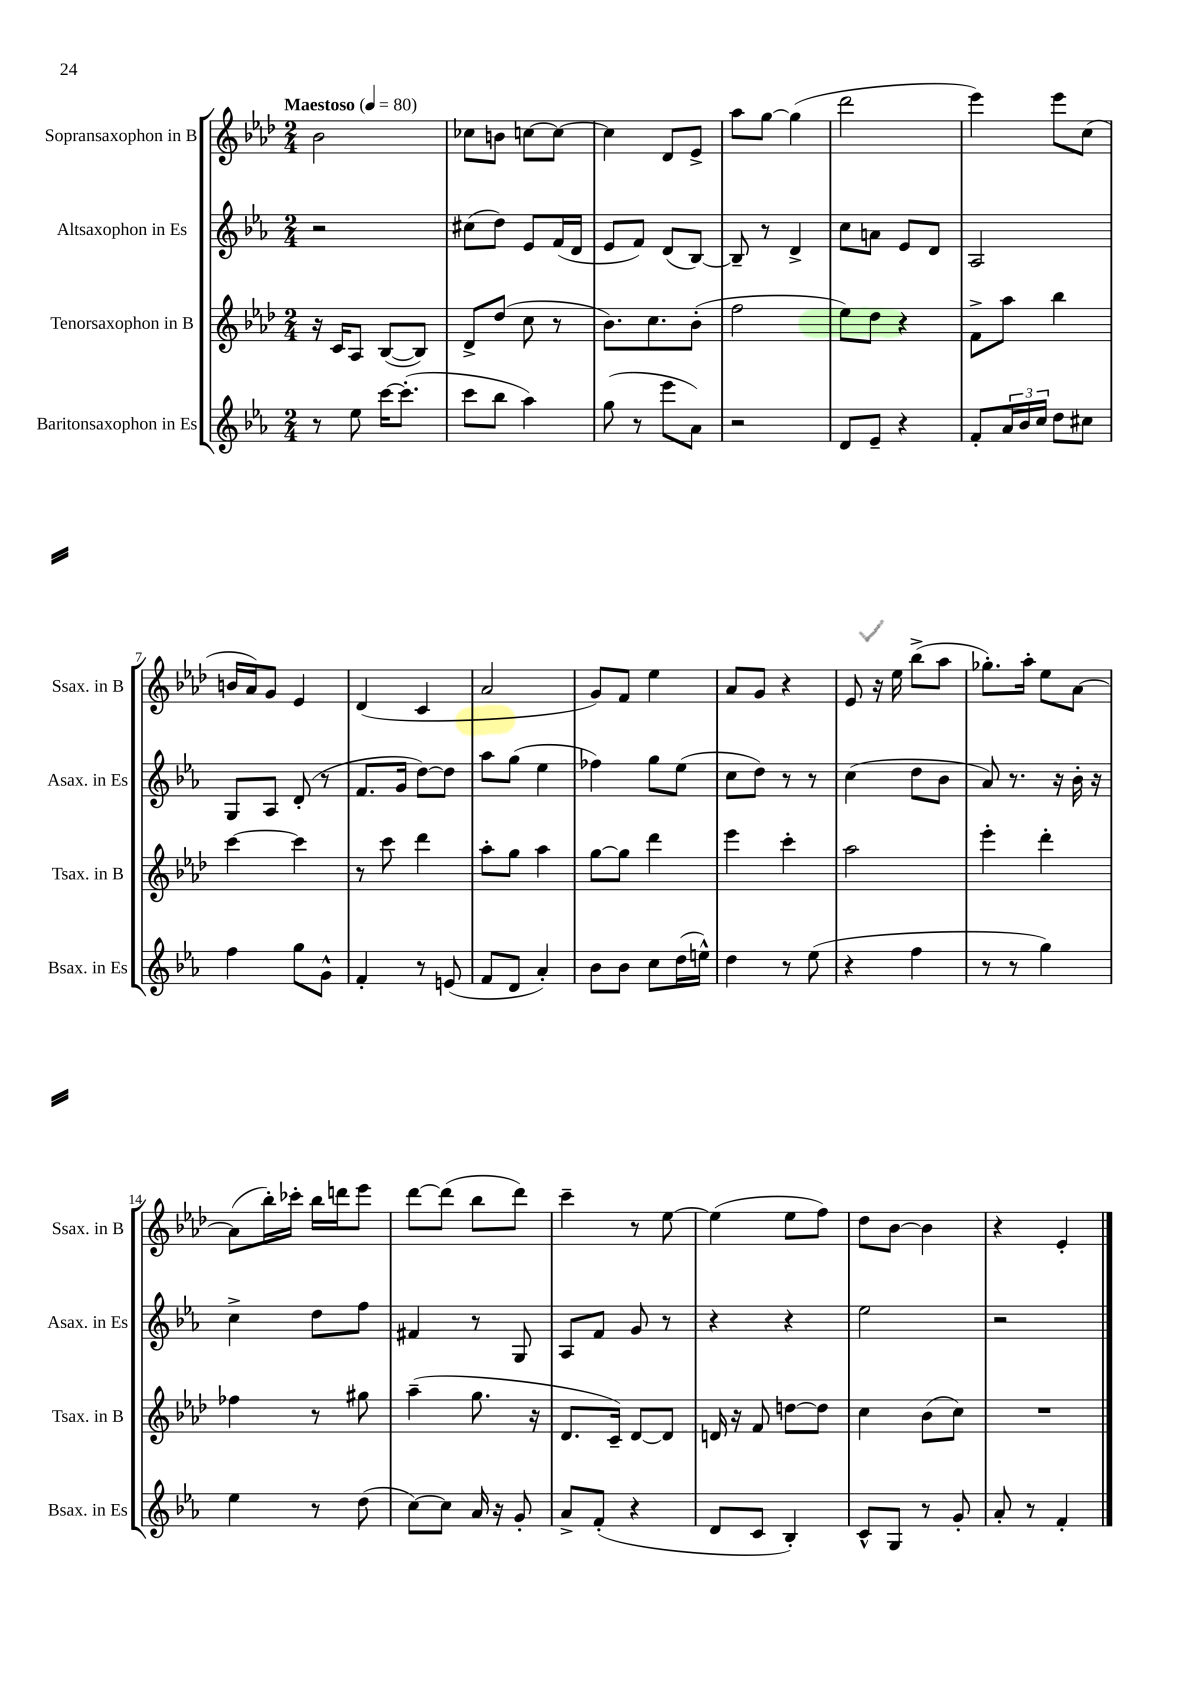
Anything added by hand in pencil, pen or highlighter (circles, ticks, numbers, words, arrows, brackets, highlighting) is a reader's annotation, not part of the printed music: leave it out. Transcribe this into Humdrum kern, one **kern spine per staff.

**kern	**kern	**kern	**kern
*staff4	*staff3	*staff2	*staff1
*clefG2	*clefG2	*clefG2	*clefG2
*k[b-e-a-]	*k[b-e-a-d-]	*k[b-e-a-]	*k[b-e-a-d-]
*M2/4	*M2/4	*M2/4	*M2/4
*MM80	*MM80	*MM80	*MM80
8r	16r	2r	2b-
.	16c	.	.
8ee-	8A-	.	.
[16ccc	([8B-	.	.
(8.ccc']	.	.	.
.	8B-])	.	.
=	=	=	=
8ccc	8d-^	(8cc#	8cc-
8bb-	(8dd-	8dd)	8b
4aa-)	8cc	8e-	[8cc
.	8r	(16f	8cc_
.	.	16d	.
=	=	=	=
(8gg	8.b-)	8e-	4cc]
8r	.	8f)	.
.	8.cc	.	.
8eee-	.	(8d	8d-
8a-)	(8b-'	[8B-)	8e-^
=	=	=	=
2r	2ff	8B-~]	8aa-
.	.	8r	[8gg
.	.	4d^	(4gg]
=	=	=	=
8d	8ee-)	8cc	2ddd-
8e-~	8dd-	8a	.
4r	4r	8e-	.
.	.	8d	.
=	=	=	=
8f'	8f^	2A-	4eee-)
24a-	8aa-	.	.
24b-	.	.	.
24cc	.	.	.
8dd	4bb-	.	8eee-
8cc#	.	.	(8cc
=	=	=	=
4ff	[4ccc	8G	16b
.	.	.	16a-)
.	.	8A-	8g
8gg	4ccc]	(8d'	4e-
8g^^	.	8r	.
=	=	=	=
4f'	8r	8.f	(4d-
.	8ccc	.	.
.	.	16g	.
8r	4ddd-	[8dd)	4c
(8e	.	8dd]	.
=	=	=	=
8f	8aa-'	8aa-	2a-
8d	8gg	(8gg	.
4a-')	4aa-	4ee-	.
=	=	=	=
8b-	[8gg	4ff-)	8g)
8b-	8gg]	.	8f
8cc	4ddd-	8gg	4ee-
(16dd	.	(8ee-	.
16ee^^)	.	.	.
=	=	=	=
4dd	4eee-	8cc	8a-
.	.	8dd)	8g
8r	4ccc'	8r	4r
(8ee-	.	8r	.
=	=	=	=
4r	2aa-	(4cc	8e-
.	.	.	16r
.	.	.	16ee-
4ff	.	8dd	(8bb-^
.	.	8b-	8aa-
=	=	=	=
8r	4eee-'	8a-)	8.gg-')
8r	.	8.r	.
.	.	.	16aa-'
4gg)	4ddd-'	.	8ee-
.	.	16r	.
.	.	16b-'	[8a-
.	.	16r	.
=	=	=	=
4ee-	4ff-	4cc^	(8a-]
.	.	.	16bb-')
.	.	.	16ccc-'
8r	8r	8dd	16bb-
.	.	.	16ddd
(8dd	8gg#	8ff	8eee-
=	=	=	=
[8cc)	(4aa-~	4f#	[8ddd-
8cc]	.	.	(8ddd-]
16a-	8.gg	8r	8bb-
16r	.	.	.
8g'	.	8G	8ddd-)
.	16r	.	.
=	=	=	=
8a-^	8.d-	8A-	4ccc~
(8f'	.	8f	.
.	16c~)	.	.
4r	[8d-	8g	8r
.	8d-]	8r	[8ee-
=	=	=	=
8d	16d	4r	(4ee-]
.	16r	.	.
8c	8f	.	.
4B-')	[8dd	4r	8ee-
.	8dd]	.	8ff)
=	=	=	=
8c^^	4cc	2ee-	8dd-
8G	.	.	[8b-
8r	(8b-	.	4b-]
8g'	8cc)	.	.
=	=	=	=
8a-'	2r	2r	4r
8r	.	.	.
4f'	.	.	4e-'
==	==	==	==
*-	*-	*-	*-
